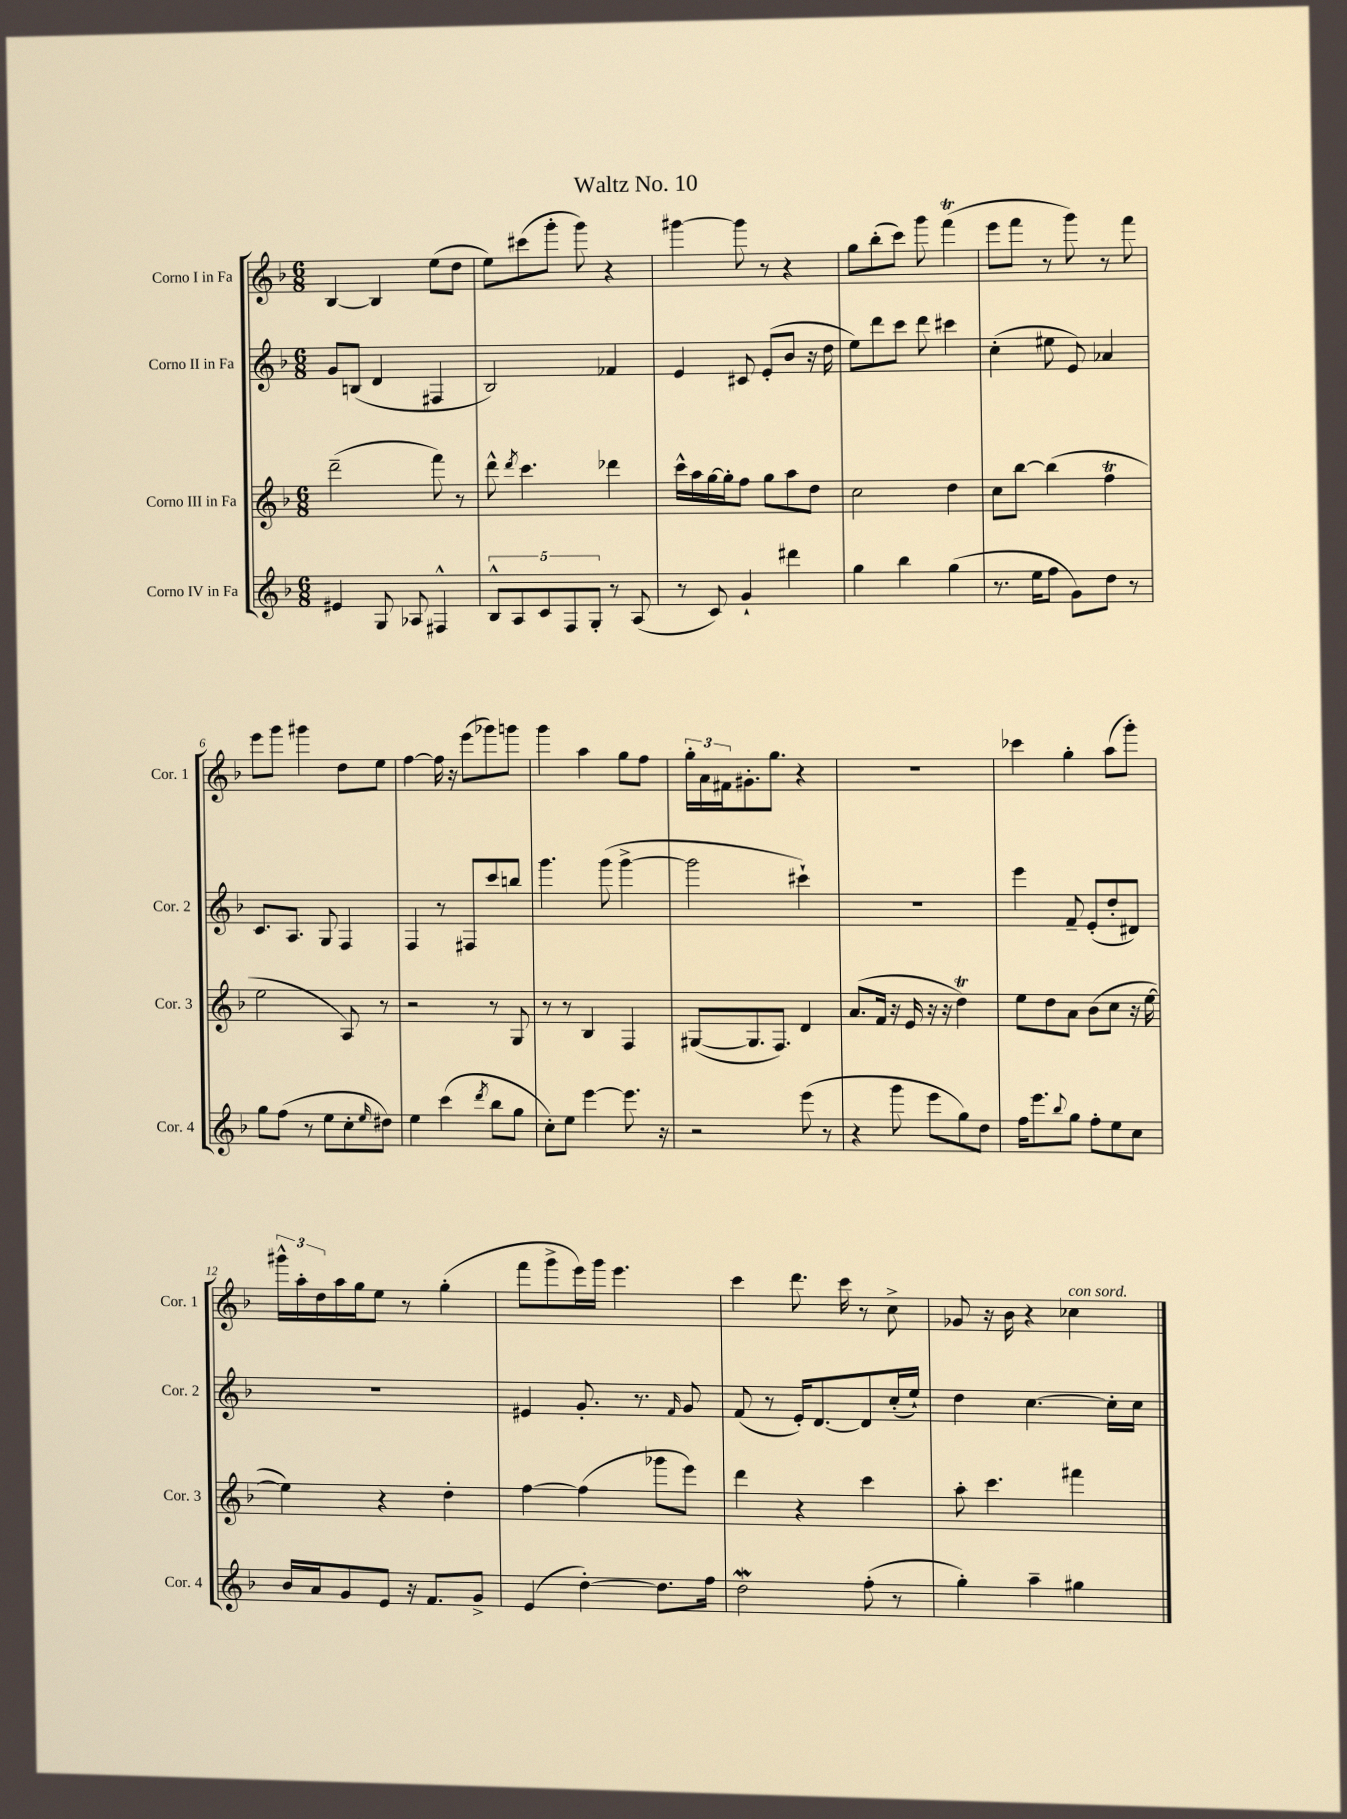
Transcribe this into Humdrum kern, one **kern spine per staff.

**kern	**kern	**kern	**kern
*staff4	*staff3	*staff2	*staff1
*clefG2	*clefG2	*clefG2	*clefG2
*k[b-]	*k[b-]	*k[b-]	*k[b-]
*M6/8	*M6/8	*M6/8	*M6/8
4e#/	(2ddd~\	8g/L	[4B-/
.	.	(8B/J	.
8G/	.	4d/	4B-/]
8A-/	.	.	.
4F#^^/	8fff\)	4F#/	(8ee\L
.	8r	.	8dd\J
=	=	=	=
10B-^^/L	8ddd^^\	2B-/)	8ee\L)
10A/	.	.	.
.	8qddd/	.	.
.	4.ccc\	.	(8ccc#\
10c/	.	.	.
.	.	.	8ggg'\J
10F/	.	.	.
.	.	.	8ggg\)
10G'/J	.	.	.
8r	4ddd-\	4f-/	4r
(8A/	.	.	.
=	=	=	=
8r	16ccc^^\LL	4e/	[4ggg#\
.	16aa\	.	.
8c/)	[16gg\	.	.
.	16gg'\]J	.	.
4g`/	8ff\J	8c#/	8ggg#\]
.	8gg\L	(8e'/L	8r
4ddd#\	8aa\	8b-/J	4r
.	8dd\J	16r	.
.	.	16dd\	.
=	=	=	=
4gg\	2cc\	8ee\L)	8gg\L
.	.	8ddd\	(8bb-'\
4bb-\	.	8ccc\J	8ccc\J)
.	.	8ddd\	8ggg\
(4gg\	4dd\	4ccc#\	(4fff\
=	=	=	=
8.r	8cc\L	(4cc'\	8eee\L
.	[8bb-\J	.	8fff\J
16ee\LK	.	.	.
8ff\J	(4bb-\]	8ee#\	8r
8g\L)	.	8e/)	8ggg\)
8dd\J	4ff\	4a-/	8r
8r	.	.	8fff\
=	=	=	=
8gg\L	2ee\	8.c/L	8eee\L
(8ff\J	.	.	8ggg\J
.	.	8.A/J	.
8r	.	.	4ggg#\
8ee\L	.	8G/	.
8cc'\	8A/)	4F/	8dd\L
16qqee/	.	.	.
8dd#\J)	8r	.	8ee\J
=	=	=	=
4ee\	2r	4F/	[4ff\
(4ccc\	.	8r	16ff\]
.	.	.	16r
.	.	8F#/L	(8eee\L
8qddd/	.	.	.
8bb-\L	8r	8ccc/	8ggg-\)
8gg\J	8G/	8bb/J	8ggg\J
=	=	=	=
8cc'\L)	8r	4.ggg\	4ggg\
8ee\J	8r	.	.
[4eee\	4B-/	.	4aa\
.	.	(8ggg\	.
8.eee\]	4F/	[4ggg^\	8gg\L
.	.	.	8ff\J
16r	.	.	.
=	=	=	=
2r	([8G#/L	2ggg\]	24gg'\LL
.	.	.	24a\
.	.	.	24f#\J
.	8.G#/]	.	8.g#'\
.	8.F/J)	.	8.gg\J
(8eee\	4d/	4ccc#`\)	4r
8r	.	.	.
=	=	=	=
4r	(8.a/L	2.r	2.r
.	16f/Jk	.	.
8ggg\	16r	.	.
.	16e/	.	.
8eee\L	16r	.	.
.	16r	.	.
8gg\)	4dd\)	.	.
8dd\J	.	.	.
=	=	=	=
16ff\LK	8ee\L	4eee\	4ccc-\
8.eee\	.	.	.
.	8dd\	.	.
8qqbb-/	.	.	.
8gg\J	8a\J	8f~/	4gg'\
8ff'\L	(8b-\L	(8e'/L	.
8ee\	8cc\J	8dd'/	(8aa\L
8cc\J	16r	8d#/J)	8ggg'\J)
.	[16ee\	.	.
=	=	=	=
16b-/LL	4ee\])	2.r	24ggg#^^\LL
.	.	.	24aa'\
16a/J	.	.	.
.	.	.	24dd\
8g/	.	.	16aa\
.	.	.	16gg\J
8e/J	4r	.	8ee\J
16r	.	.	8r
8.f/L	.	.	.
.	4dd'\	.	(4gg'\
8g^/J	.	.	.
=	=	=	=
(4e/	[4ff\	4e#/	8fff\L
.	.	.	8ggg^\
[4dd'\)	(4ff\]	8.g'/	16eee\L)
.	.	.	16ggg\JJ
.	.	.	4.eee\
.	.	8.r	.
8.dd\]L	8ggg-\L	.	.
.	.	16qqf/	.
.	8eee\J)	8g/	.
16ff\Jk	.	.	.
=	=	=	=
2dd\	4ddd\	(8f/	4ccc\
.	.	8r	.
.	4r	16e'/LK)	8.ddd\
.	.	[8.d/	.
.	.	.	16ccc\
(8ff'\	4ccc\	8d/]	8r
8r	.	(16cc'/L	8cc^\
.	.	16ee`/JJ)	.
=	=	=	=
4gg'\)	8aa'\	4dd\	8g-/
.	4.ccc\	.	16r
.	.	.	16b-\
4aa~\	.	[4.cc\	4r
4gg#\	4fff#\	.	4cc-\
.	.	16cc'\]LL	.
.	.	16cc\JJ	.
==	==	==	==
*-	*-	*-	*-
